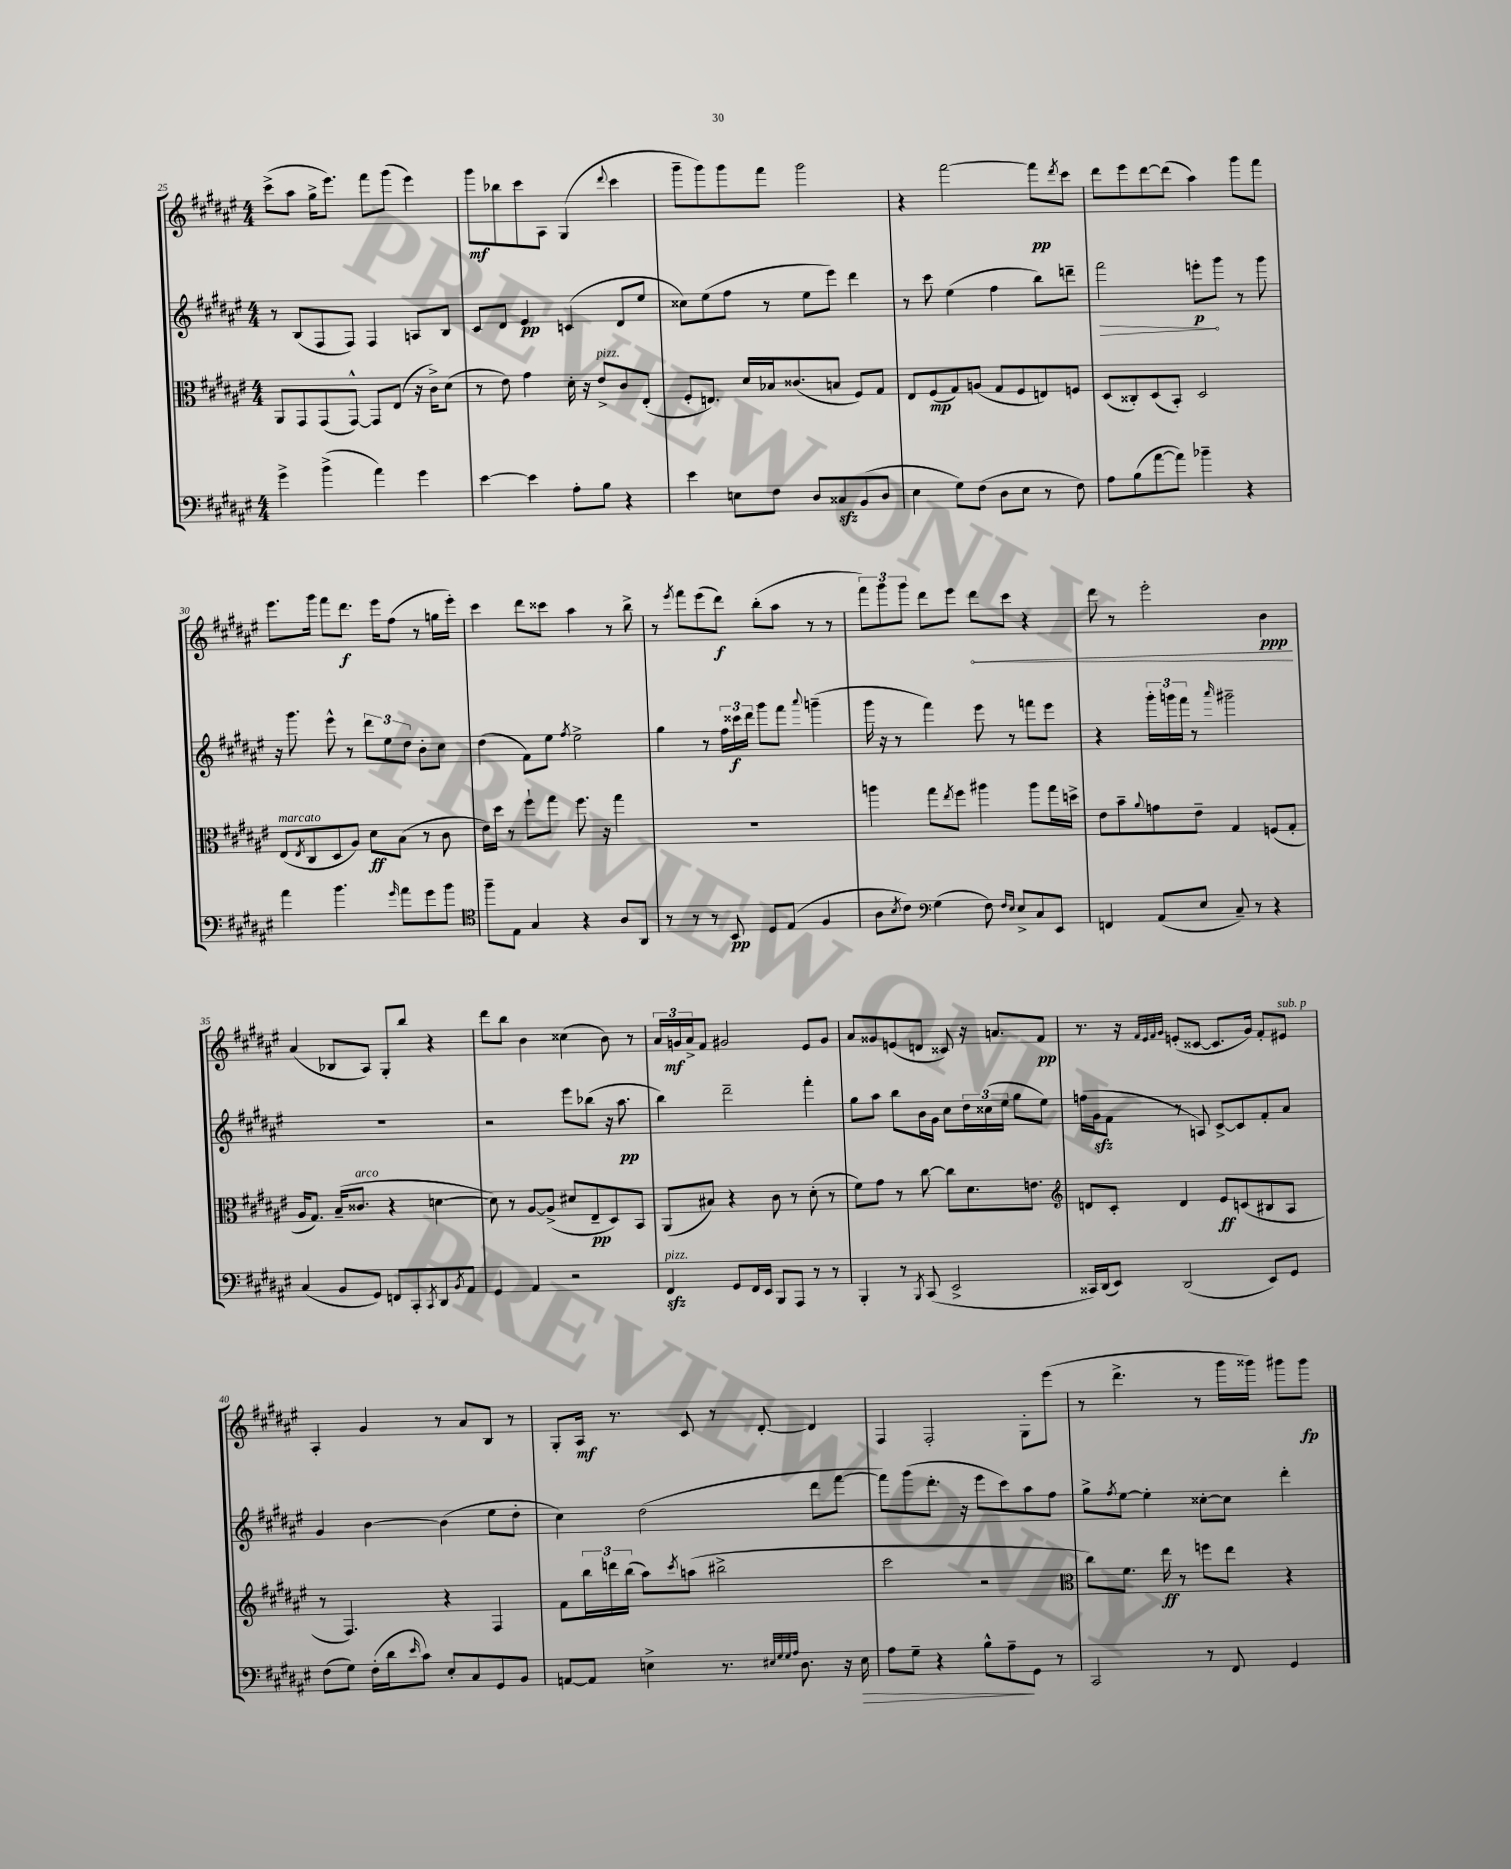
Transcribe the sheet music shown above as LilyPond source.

<<
\new StaffGroup <<
\new Staff = "s0" {
    \clef treble \key fis \major \numericTimeSignature \time 4/4
    cis'''8->( ais''8 gis''16-> eis'''8.) fis'''8 gis'''8( eis'''4) |
    gis'''8\mf bes''8 cis'''8 ais8 gis4( \appoggiatura { dis'''8 } cis'''4 |
    gis'''8-- gis'''8) gis'''8 fis'''8 gis'''2 |
    r4 fis'''2~ fis'''8\pp \acciaccatura { dis'''8 } cis'''8 |
    dis'''8 eis'''8 dis'''8~ dis'''8( ais''4) gis'''8 fis'''8 |
    eis'''8. gis'''16 fis'''8 dis'''8.\f eis'''16 fis''8( r8 g''16 eis'''16-.) |
    cis'''4 dis'''8 cisis'''8 ais''4 r8 b''8-> |
    r8 \acciaccatura { eis'''8 } fis'''8 eis'''8( dis'''8\f) b''8-.( ais''8 r8 r8 |
    \tuplet 3/2 { fis'''8) gis'''8 gis'''8 } dis'''8 eis'''8 \once \override Hairpin.circled-tip = ##t dis'''8\< cis'''8 r4 |
    dis'''8 r8 eis'''2-. b'4\ppp\! |
    ais'4( bes8 ais8) gis8-. b''8 r4 |
    dis'''8 b''8 b'4 cisis''4( b'8) r8 |
    \tuplet 3/2 { ais'16 g'16\mf ais'16-> } fis'8 gis'2 eis'8 gis'8 |
    ais'8 gisis'8 e'8( d'8 cisis'8) r16 a'8. fis'8\pp |
    r8. r16 \grace { fis'32 eis'32 fis'32 gis'32 } e'8-.( cisis'8~ cisis'8. gis'16) fis'8-. eis'8^\markup { \italic "sub. p" } |
    ais4-. gis'4 r8 ais'8 b8 r8 |
    gis8-. ais16\mf r8. cis'8 r8 dis'8~-. dis'4 |
    fis4 fis2-. gis8-. eis'''8( |
    r8 dis'''4.-> r8 gis'''16 gisis'''16) gis'''8 gis'''8\fp \bar "|." |
}
\new Staff = "s1" {
    \clef treble \key fis \major \numericTimeSignature \time 4/4
    r8 b8( fis8 fis8) fis4 a8 b8 |
    cis'8 dis'8 eis'4\pp c'4( dis'8 eis''8 |
    cisis''8) eis''8( fis''8 r8 eis''8 eis'''8) dis'''4 |
    r8 cis'''8 eis''4( fis''4 b''8) d'''8-- |
    \once \override Hairpin.circled-tip = ##t fis'''2\> e'''8-.\p\! gis'''8 r8 gis'''8 |
    r16 gis'''8. eis'''8-^ r8 \tuplet 3/2 { dis'''8 eis''8 dis''8 } b'8-. cis''8 |
    dis''4( fis'8) eis''8 \acciaccatura { fis''8 } eis''2-> |
    gis''4 r8 \tuplet 3/2 { fis''16 cisis'''16\f dis'''16 } gis'''8 fis'''8 \appoggiatura { ais'''8 } g'''4--( |
    gis'''16 r16 r8 fis'''4) eis'''8 r8 f'''8 eis'''8 |
    r4 \tuplet 3/2 { gis'''16-. g'''16 fis'''16 } r8 \grace { ais'''16 } gis'''2-- |
    R1 |
    r2 eis'''8 bes''8( r16 ais''8.\pp |
    b''4) dis'''2-- fis'''4-. |
    gis''8 ais''8 b''8 b'16 gis'16 cis''8 \tuplet 3/2 { dis''16 cisis''16( eis''16 } gis''8 eis''8) |
    f''16( gis'16\sfz fis'8 r8 a8) cis'8~-> cis'8 fis'8-. ais'8 |
    gis'4 b'4~ b'4( eis''8 dis''8-. |
    cis''4) dis''2( dis'''8 fis'''8~ |
    fis'''8) gis'''8( dis'''8.-. r16 eis'''8 cis'''8) ais''8 fis''8 |
    gis''8-> \acciaccatura { fis''8 } eis''8~ eis''4-. cisis''8~-. cisis''8 dis'''4-. \bar "|." |
}
\new Staff = "s2" {
    \clef alto \key fis \major \numericTimeSignature \time 4/4
    ais,8 gis,8 gis,8( gis,8~-^) gis,8 eis8( r16 cis'16->) dis'8( |
    r8 eis'8) gis'4 dis'16-. r16 eis'8->^\markup { \italic "pizz." } cis'8 eis8-.( |
    fis8-. e8.) dis'16 bes16 cisis'8.( b8 fis8) gis8 |
    eis8 fis8\mp( gis8) a8( gis8 fis8 e8) f8 |
    dis8( cisis8-.) dis8( b,8-.) dis2 |
    eis8^\markup { \italic "marcato" }( \acciaccatura { eis8 } cis8 dis8 ais8) dis'8\ff b8( r8 cis'8 |
    eis'16) dis''16 r8 fis''8-! gis''8 fis''8. r16 gis''4 |
    R1 |
    a''4 gis''8 \acciaccatura { eis''8 } fis''8 ais''4 ais''8 gis''16 d''16-> |
    eis'8 b'8-- \appoggiatura { ais'8 } g'8 eis'8-- gis4 f8( gis8-. |
    ais16 gis8.) b16--( cisis'8.^\markup { \italic "arco" } r4 d'4~ |
    d'8) r8 ais8~ ais8->( dis'8 eis8--\pp dis8) b,8 |
    ais,8( bis8) r4 cis'8 r8 dis'8-.( r8 |
    fis'8) gis'8 r8 cis''8~ cis''8 dis'8. e'8. |
    \clef treble d'8 cis'8-. d'4 eis'8\ff c'8( bis8 ais8 |
    r8 fis4.) r4 fis4 |
    fis'8 \tuplet 3/2 { b''16 d'''16 b''16( } ais''8) \acciaccatura { cis'''8 } a''8( bis''2-> |
    cis'''2 r2 |
    \clef alto cis''8) fis'8. eis''16\ff r8 f''8 eis''8 r4 \bar "|." |
}
\new Staff = "s3" {
    \clef bass \key fis \major \numericTimeSignature \time 4/4
    gis'4-> b'4->( ais'4) gis'4 |
    eis'4~ eis'4 ais8-. b8 r4 |
    eis'4 e8 fis8 dis8 cisis8\sfz b,8( dis8 |
    eis4 gis8) fis8( dis8 eis8 r8 fis8) |
    ais8 b8( ais'8~ ais'8) bes'4-- r4 |
    ais'4 b'4. \grace { gis'16 } ais'8 gis'8 b'8 |
    \clef tenor fis''8-- eis8 gis4 r4 ais8 ais,8 |
    r8 r8 r8 b,8\pp dis8 eis8( fis4 |
    ais8 \acciaccatura { b8 } cis'8) \clef bass gis4( fis8) \grace { fis16 eis16 } eis8-> cis8 eis,8 |
    f,4 ais,8( eis8 cis8--) r8 r4 |
    cis4( b,8 gis,8) f,8 cis,8-. \acciaccatura { cis,8 } dis,8 \acciaccatura { b,8 } ais,8 |
    gis,4 ais,4 r2 |
    fis,4\sfz^\markup { \italic "pizz." } gis,8 fis,16 eis,16 b,,8 ais,,8 r8 r8 |
    b,,4-. r8 \acciaccatura { b,,8 } cis,8( eis,2-> |
    cisis,16) dis,16( eis,8) dis,2( eis,8) gis,8 |
    fis8( gis8) fis16-.( dis'16 \grace { eis'16 } cis'8) eis8-. cis8 gis,8 b,8 |
    a,8~ a,8 e4-> r8. \grace { eis32 gis32 gis32 ais32 } dis8. r16 eis16\> |
    ais8 gis8-- r4 b8-^ ais8--\! gis,8 r8 |
    cis,2 r8 fis,8 gis,4 \bar "|." |
}
>>
>>
\layout { \context { \Score currentBarNumber = #25 } }
